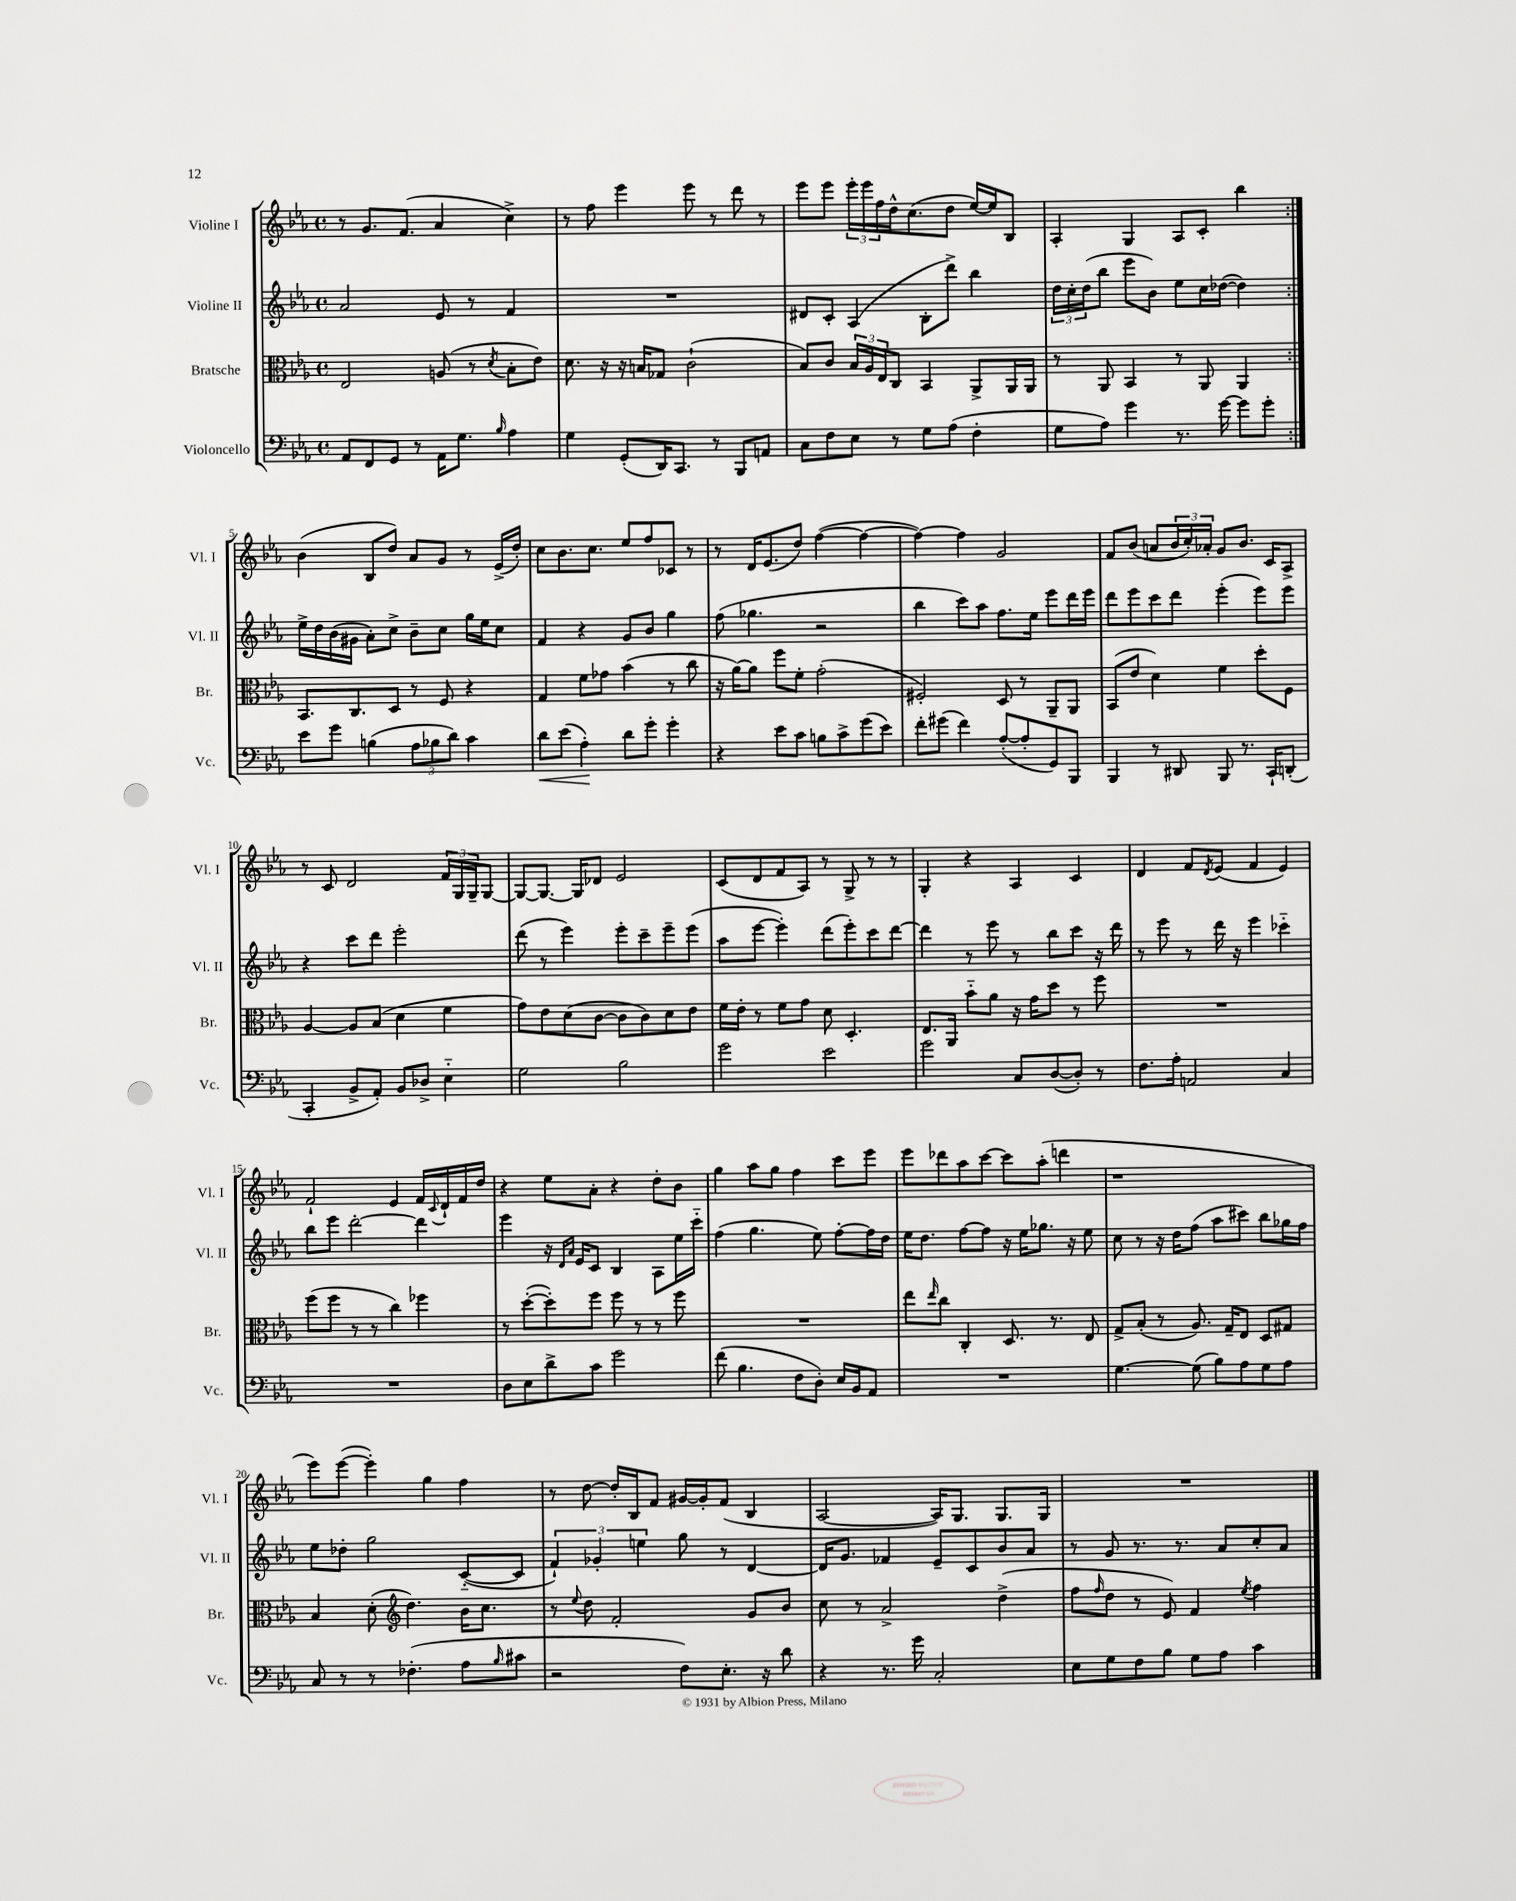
<<
\new StaffGroup <<
\new Staff = "s0" \with { instrumentName = "Violine I" shortInstrumentName = "Vl. I" } {
    \clef treble \key ees \major \defaultTimeSignature \time 4/4
    \repeat volta 2 { r8 g'8. f'8.( aes'4 c''4->) |
    r8 f''8 ees'''4 ees'''8 r8 d'''8 r8 |
    ees'''8 ees'''8 \tuplet 3/2 { ees'''16-. ees'''16 f''16 } d''16-^ c''8.( d''8 ees''16~) ees''16 bes8 |
    aes4-. g4 aes8 c'8-. bes''4 | }
    bes'4( bes8 d''8) aes'8 g'8 r8 ees'16->( d''16-.) |
    c''8 bes'8. c''8. ees''8 f''8 ces'8 r8 |
    r8 d'16 ees'8.( d''8) f''4~( f''4~ |
    f''4~) f''4 g'2 |
    f'8 bes'8( a'8 \tuplet 3/2 { bes'16 c''16-.) aes'16-. } g'8 bes'8. c'16 aes8-> |
    r8 c'8 d'2 \tuplet 3/2 { f'16 g16 g16-- } g8~ |
    g8~ g8.~ g16 des'8 ees'2 |
    c'8( d'8 f'8 aes8) r8 g8-> r8 r8 |
    g4-. r4 aes4 c'4 |
    d'4 f'8 \acciaccatura { d'8 } ees'8( f'4 ees'4) |
    f'2-! ees'4 f'16 \appoggiatura { c'8 } d'16-! f'16 d''16 |
    r4 ees''8 aes'8-. r4 d''8-. bes'8 |
    g''4 aes''8 g''8 f''4 c'''8 ees'''8 |
    ees'''8 des'''8 aes''8 c'''8~ c'''8 aes''8-.( d'''4 |
    r1 |
    ees'''8) ees'''8~( ees'''4-.) g''4 f''4 |
    r8 d''8~ d''16-. bes16 f'8 gis'16~ gis'16-. f'8( bes4 |
    aes2~ aes16) g8. g8. g16 |
    R1 \bar "|." |
}
\new Staff = "s1" \with { instrumentName = "Violine II" shortInstrumentName = "Vl. II" } {
    \clef treble \key ees \major \defaultTimeSignature \time 4/4
    \repeat volta 2 { aes'2 ees'8 r8 f'4 |
    R1 |
    dis'8 c'8-. aes4( bes8-. d'''8->) bes''4 |
    \tuplet 3/2 { d''16 c''16-. d''16( } bes''8 ees'''8 bes'8) ees''8 c''16 des''16~( des''4) | }
    ees''16-> d''16 bes'16( gis'16 aes'8-.) c''8-> bes'8-- c''8 g''16 ees''16 c''8 |
    f'4 r4 g'8 bes'8 g''4 |
    f''8( ges''4. r2 |
    bes''4 c'''8) aes''8 f''8. ees''16 ees'''8 d'''16 ees'''16 |
    d'''8 ees'''8 c'''8 d'''8 ees'''4-.( ees'''8) ees'''8 |
    r4 c'''8 d'''8 ees'''2-. |
    d'''8( r8 ees'''4) ees'''8-. c'''8-- ees'''8-- ees'''8( |
    aes''8 ees'''8~ ees'''4-.) d'''8( ees'''8-.) c'''8 d'''8~ |
    d'''4 r8 ees'''8 r8 bes''8 c'''8 r16 d'''16 |
    r8 ees'''8 r8 d'''16 r16 ees'''4 ces'''4-_ |
    bes''8 ees'''8 d'''2~-. d'''4 |
    ees'''4 r16 \grace { d'16 aes'16 } ees'16 c'8 bes4 aes8 ees''16 c'''16-_ |
    f''4( g''4. ees''8) f''8~-. f''16 d''16 |
    ees''16 d''8. f''8~ f''8 r16 ees''16 ges''8. r16 ees''8 |
    c''8 r8 r16 d''16 f''8( aes''8 cis'''8) bes''8 ges''16 f''16 |
    ees''8 des''8-. g''2 c'8~-_( c'8 |
    \tuplet 3/2 { f'4-!) ges'4-. e''4 } g''8 r8 d'4~ |
    d'16 g'8. fes'4 ees'8-- c'8 bes'8 aes'8 |
    r8 g'8 r8. r8. aes'8 c''8-. aes'8 \bar "|." |
}
\new Staff = "s2" \with { instrumentName = "Bratsche" shortInstrumentName = "Br." } {
    \clef alto \key ees \major \defaultTimeSignature \time 4/4
    \repeat volta 2 { ees2 a8( r8 \acciaccatura { d'8 } bes8-. ees'8) |
    d'8. r16 r16 b16 ges8 c'2-!( |
    bes8) c'8 \tuplet 3/2 { bes16 aes16 ees16 } c8 bes,4 aes,8-> aes,16 aes,16 |
    r8 aes,8 bes,4 r8 aes,8 aes,4 | }
    bes,8. c8. d8 r8 f8 r4 |
    g4 f'8 ges'8 bes'4( r8 c''8 |
    r16 aes'16~) aes'8 f''8 f'8-. g'2-.( |
    fis2-.) d8 r8 aes,8-- aes,8 |
    bes,8( ees'8 d'4) f'4 d''8-. f8 |
    aes4~ aes8 bes8( d'4 f'4 |
    g'8) ees'8 d'8( c'8~ c'8 c'8) d'8 ees'8 |
    f'16 ees'16-. r8 f'8 g'8 d'8 d4.-. |
    ees8. aes,16 bes'8-_ aes'8 r16 g'16 d''8 r8 f''8 |
    R1 |
    f''8( f''8 r8 r8 c''4) fes''4 |
    r8 d''8~-.( d''8-.) f''8 f''8 r8 r8 f''8 |
    R1 |
    ees''8 \grace { ees''16 } c''8 c4-. d8. r8. ees8 |
    g8-> bes8-.( r8 aes8.) g16-- ees8 d8 gis8 |
    bes4 d'8-.( \clef treble d''4.) bes'16 c''8. |
    r8 \appoggiatura { ees''8 } d''8 f'2-. g'8 bes'8 |
    c''8 r8 aes'2-> d''4->( |
    f''8 \grace { f''16 } d''8 r8 ees'8) f'4 \acciaccatura { ees''8 } f''4 \bar "|." |
}
\new Staff = "s3" \with { instrumentName = "Violoncello" shortInstrumentName = "Vc." } {
    \clef bass \key ees \major \defaultTimeSignature \time 4/4
    \repeat volta 2 { aes,8 f,8 g,8 r8 aes,16 g8. \grace { bes16 } aes4 |
    g4 g,8-.( d,16) c,8. r8 bes,,8 a,8 |
    c8 f8 ees8 r8 g8 aes8( f4-. |
    g8 aes8) g'4 r8. g'16~ g'8 g'8-. | }
    ees'8 g'8 b4( \tuplet 3/2 { aes8 bes8 d'8) } c'4 |
    d'8\< ees'8( aes4-.\!) d'8 g'8-. g'4-. |
    r4 ees'8 c'8 b8 c'8-> g'8( ees'8) |
    f'8-. gis'8( f'4) aes8~-.( aes8-. g,8) bes,,8 |
    bes,,4 r8 dis,8 bes,,8 r8. c,16-! d,8-.( |
    c,4-. bes,8-> aes,8-.) bes,8 des8-> ees4-_ |
    g2 bes2 |
    g'2 ees'2 |
    g'2 c8 d8~( d8-.) r8 |
    f8. aes16-. a,2 c4 |
    R1 |
    d8 ees8 d'8-> c'8 g'2 |
    f'8( bes4. f8 d8-.) ees16 bes,16 aes,8 |
    R1 |
    g4.~ g8( bes8) aes8 g8 aes8 |
    c8 r8 r8 fes4.-.( aes8 \grace { bes16 } cis'8 |
    r2 f8) ees8.-. r16 d'8 |
    r4 r8. g'16 c2-. |
    ees8 g8 f8 bes8 g8 aes8 c'4 \bar "|." |
}
>>
>>
